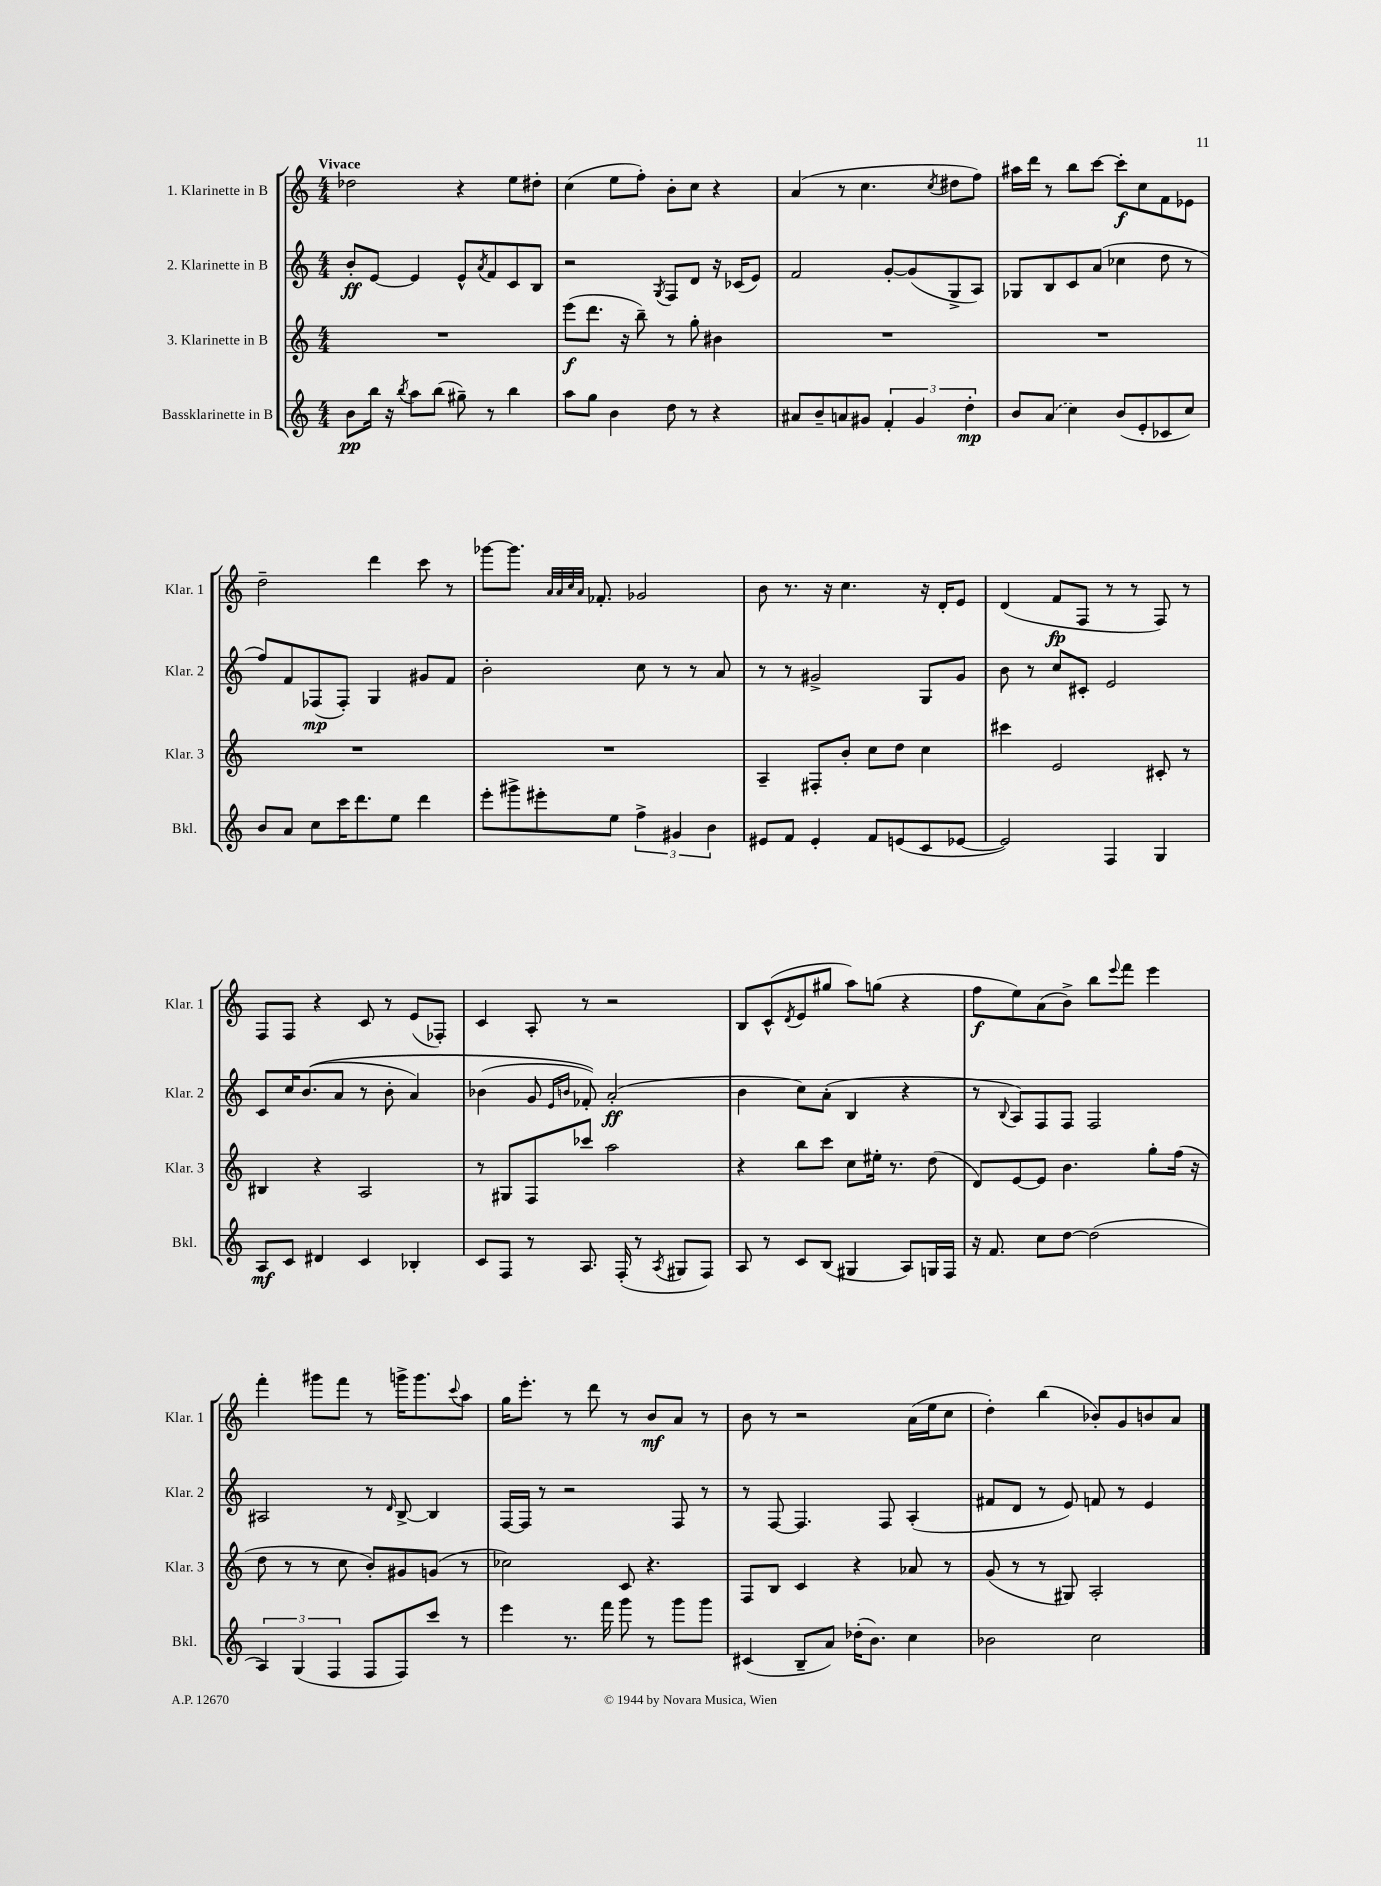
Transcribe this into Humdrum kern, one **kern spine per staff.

**kern	**kern	**kern	**kern
*staff4	*staff3	*staff2	*staff1
*clefG2	*clefG2	*clefG2	*clefG2
*k[]	*k[]	*k[]	*k[]
*M4/4	*M4/4	*M4/4	*M4/4
8b	1r	8b'	2dd-
16bb	.	[8e	.
16r	.	.	.
8qbb	.	.	.
8aa	.	4e]	.
(8bb	.	.	.
8gg#~)	.	8e^^	4r
.	.	8qa	.
8r	.	8f	.
4bb	.	8c	8ee
.	.	8B	8dd#'
=	=	=	=
8aa	(8eee	2r	(4cc
8gg	8.ddd	.	.
4b	.	.	8ee
.	16r	.	.
.	8bb~)	.	8ff')
.	.	8qG	.
8dd	8r	8F	8b'
8r	8gg'	8d	8cc
4r	4b#	16r	4r
.	.	(16c-	.
.	.	8e)	.
=	=	=	=
8a#	1r	2f	(4a
8b~	.	.	.
8a	.	.	8r
8g#	.	.	4.cc
6f'	.	[8g'	.
.	.	(8g]	.
6g#	.	.	.
.	.	.	8qcc
.	.	8G^	8dd#
6dd'	.	.	.
.	.	8A)	8ff)
=	=	=	=
8b	1r	8G-	16aa#
.	.	.	16ddd
(8a	.	8B	8r
4cc)	.	8c	8bb
.	.	(8a	[8ccc
(8b	.	4cc-	8ccc']
8e'	.	.	8cc
8c-	.	8dd	8f
8cc)	.	8r	8e-
=	=	=	=
8b	1r	8ff)	2dd~
8a	.	8f	.
8cc	.	(8F-	.
16ccc	.	8F-')	.
8.ddd	.	.	.
.	.	4G	4ddd
8ee	.	.	.
4ddd	.	8g#	8ccc
.	.	8f	8r
=	=	=	=
8eee'	1r	2b'	[8ggg-
8ggg#^	.	.	8.ggg-]
8eee#'	.	.	.
.	.	.	32qqa
.	.	.	32qqa
.	.	.	32qqcc
.	.	.	32qqa
.	.	.	8.f-'
8ee	.	.	.
6ff^	.	8cc	2g-
.	.	8r	.
6g#	.	.	.
.	.	8r	.
6b	.	.	.
.	.	8a	.
=	=	=	=
8e#	4A~	8r	8b
8f	.	8r	8.r
4e#'	8F#'	2g#^	.
.	.	.	16r
.	8b'	.	4.cc
8f	8cc	.	.
(8e	8dd	.	.
8c	4cc	8G	16r
.	.	.	16d'
[8e-	.	8g#	8e
=	=	=	=
2e-])	4ccc#	8b	(4d
.	.	8r	.
.	2e	8cc	8f
.	.	8c#'	8F
4F	.	2e	8r
.	.	.	8r
4G	8c#'	.	8F)
.	8r	.	8r
=	=	=	=
8A	4B#	8c	8F
8c	.	16cc	8F
.	.	&((8.b	.
4d#	4r	.	4r
.	.	8a	.
4c	2A	8r	8c
.	.	8b'	8r
4B-'	.	4a)	(8e
.	.	.	8F-')
=	=	=	=
8c	8r	(4b-	4c
8F	8G#	.	.
8r	8F	8g	8A'
.	.	16qqe	.
.	.	16qqb	.
8.A	8ccc-	8f-')&)	8r
.	2aa	(2a'	2r
(16F'	.	.	.
8r	.	.	.
8qA	.	.	.
8G#	.	.	.
8F)	.	.	.
=	=	=	=
8A	4r	4b	8B
8r	.	.	(8c^^
.	.	.	8qd
8c	8bb	8cc)	8e
(8B	8ccc	(8a'	8gg#
4G#	8cc	4B	8aa)
.	16ee#'	.	(8gg
.	8.r	.	.
8A)	.	4r	4r
16G	(8dd	.	.
16F	.	.	.
=	=	=	=
16r	8d)	8r	8ff
8.f	.	.	.
.	.	8qqB	.
.	[8e	8A)	8ee)
8cc	8e]	8F	(8a
[8dd	4.b	8F	8b^)
(2dd]	.	2F	8bb
.	.	.	8qqeee
.	.	.	8fff
.	8gg'	.	4eee
.	(16ff	.	.
.	16r	.	.
=	=	=	=
6A)	8dd	2A#	4fff'
.	8r	.	.
(6G	.	.	.
.	8r	.	8ggg#
6F	.	.	.
.	8cc	.	8fff
8F	8b')	8r	8r
.	.	16qqd	.
8F)	8g#	[8B^	16ggg^
.	.	.	8.ggg
8ccc	(8g	4B]	.
.	.	.	8qqccc
8r	8r	.	8aa
=	=	=	=
4eee	2cc-)	[16F	16gg
.	.	16F]	8.eee'
.	.	8r	.
8.r	.	2r	8r
.	.	.	8ddd
16fff	.	.	.
8ggg	8c	.	8r
8r	4.r	.	8b
8ggg	.	8F	8a
8ggg	.	8r	8r
=	=	=	=
(4c#	8F	8r	8b
.	8B	[8F	8r
8B~	4c	4.F]	2r
8a)	.	.	.
(16dd-'	4r	.	.
8.b)	.	.	.
.	.	8F	.
4cc	8a-	(4A'	(16a
.	.	.	16ee
.	8r	.	8cc
=	=	=	=
2b-	(8g	8f#	4dd')
.	8r	8d	.
.	8r	8r	(4bb
.	8G#)	8e)	.
2cc	2A'	8f	8b-')
.	.	8r	8g
.	.	4e	8b
.	.	.	8a
==	==	==	==
*-	*-	*-	*-
